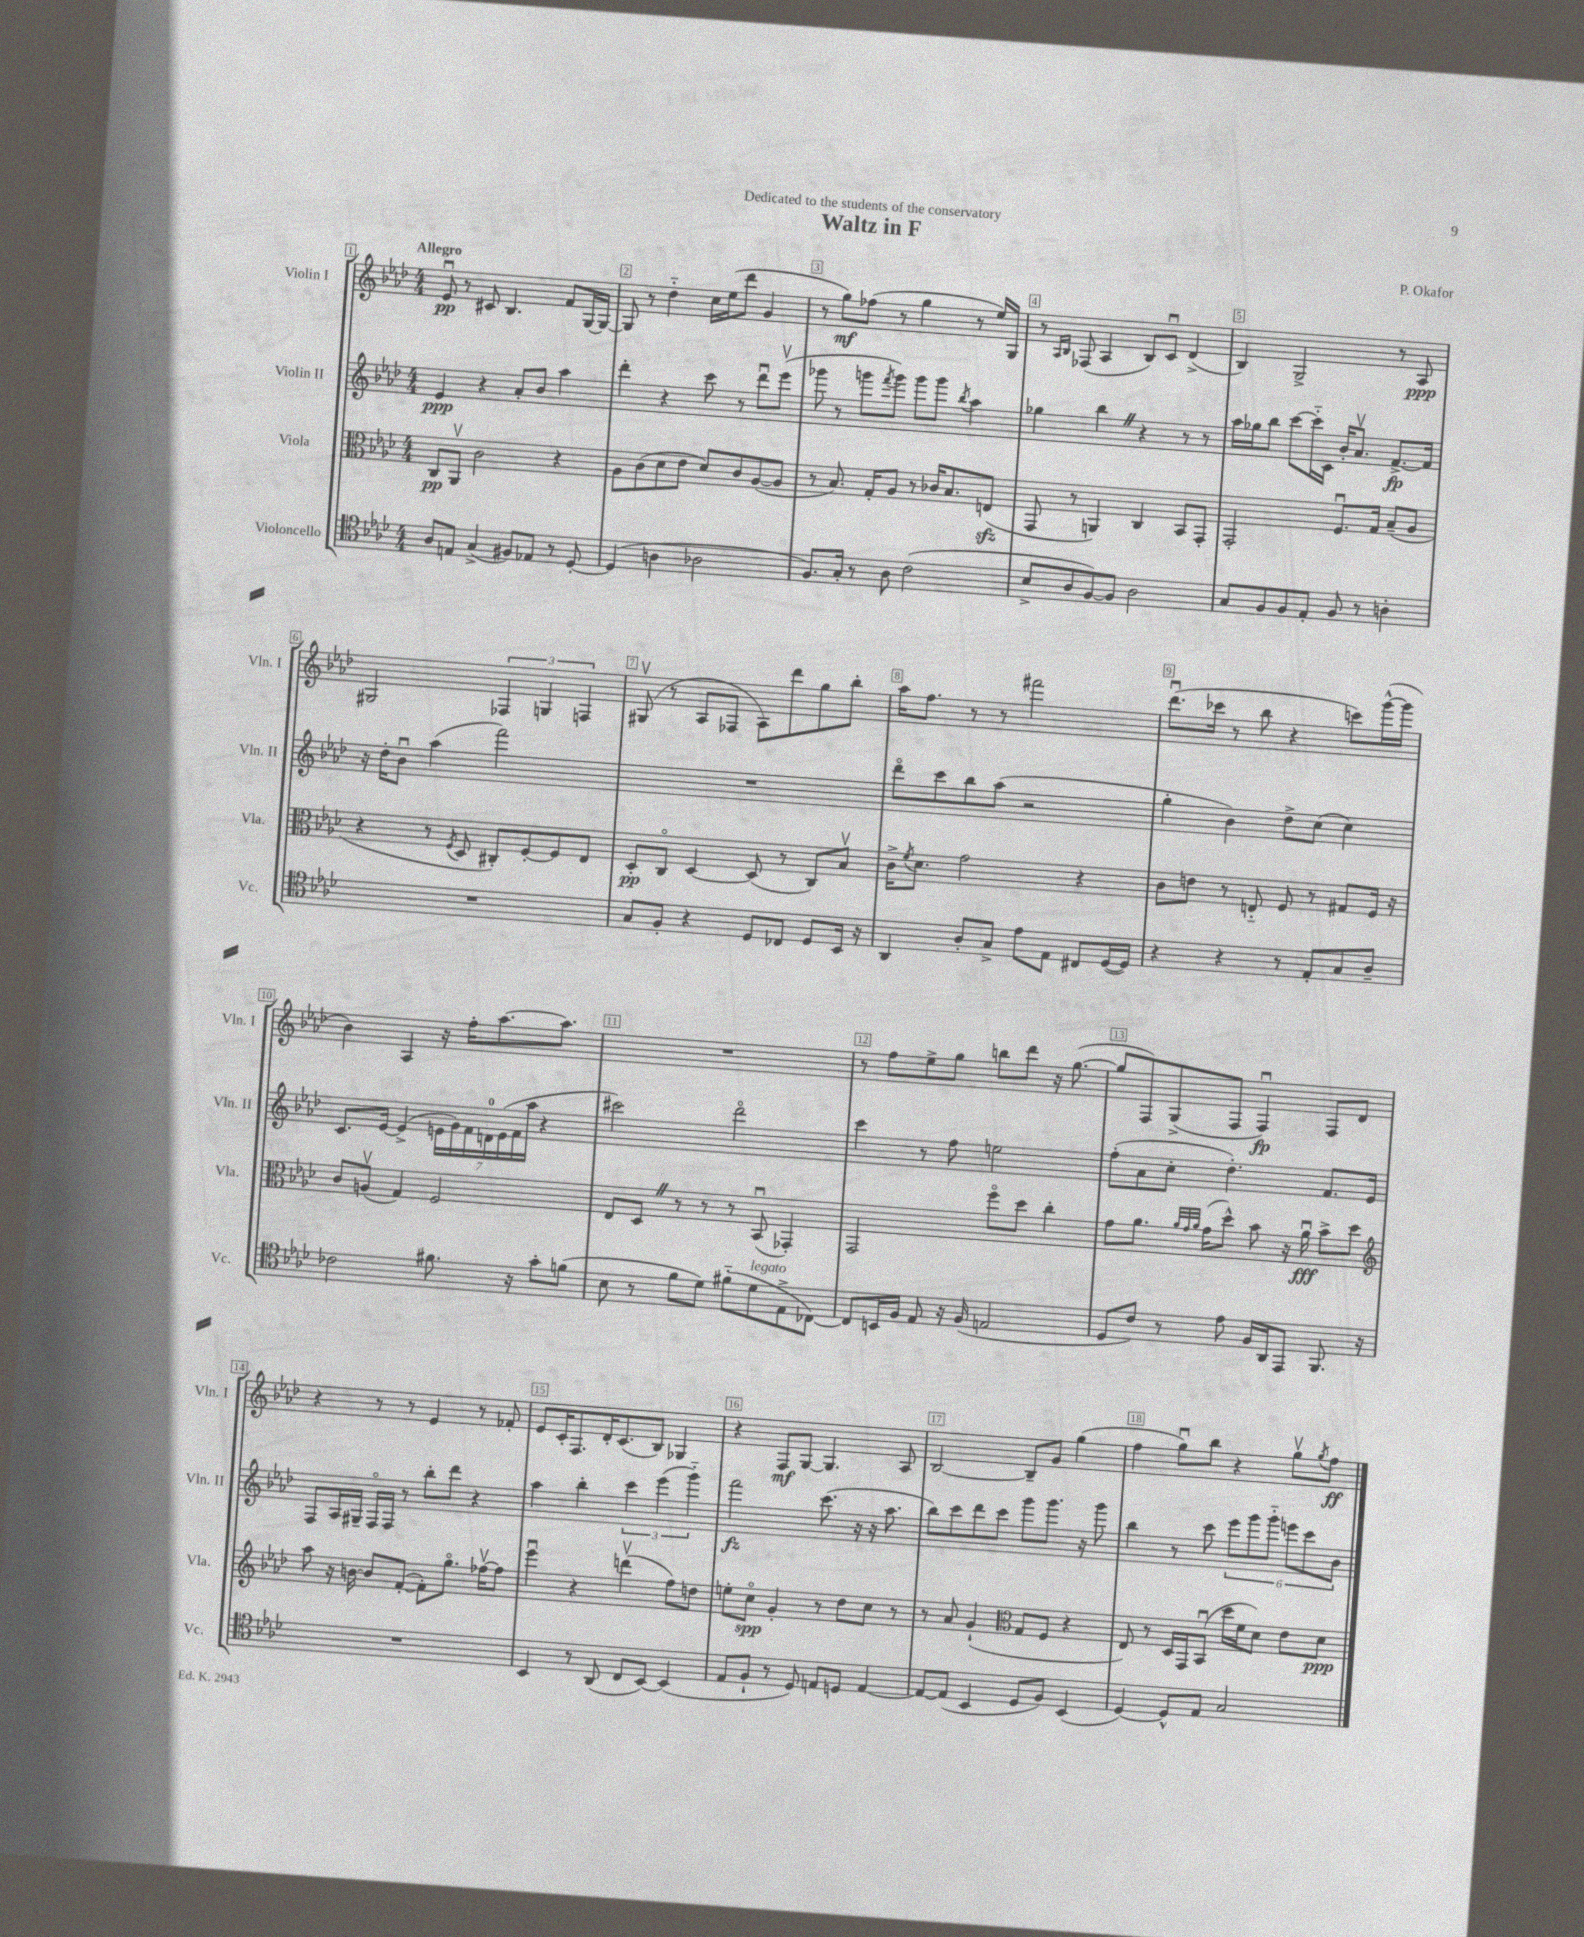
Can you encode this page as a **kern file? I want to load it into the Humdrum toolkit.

**kern	**kern	**dynam	**kern	**dynam	**kern	**dynam
*part4	*part3	*part3	*part2	*part2	*part1	*part1
*staff4	*staff3	*staff3	*staff2	*staff2	*staff1	*staff1
*I"Violoncello	*I"Viola	*	*I"Violin II	*	*I"Violin I	*
*I'Vc.	*I'Vla.	*	*I'Vln. II	*	*I'Vln. I	*
*clefC4	*clefC3	*	*clefG2	*	*clefG2	*
*k[b-e-a-d-]	*k[b-e-a-d-]	*	*k[b-e-a-d-]	*	*k[b-e-a-d-]	*
*M4/4	*M4/4	*	*M4/4	*	*M4/4	*
=1	=1	=1	=1	=1	=1	=1
!	!	!	!	!	!LO:TX:a:B:t=Allegro	!
8A-/L	8C/L	pp	4e-/	ppp	8e-u/	pp
8En/J	8AA-v/J	.	.	.	8r	.
(4G^/	2c\	.	4r	.	8c#X/	.
.	.	.	.	.	4.B-/	.
8F#X/L)	.	.	8a-'/L	.	.	.
8E-X/J	.	.	8b-/J	.	.	.
8r	4r	.	4aa-\	.	8f/L	.
[8D-'/	.	.	.	.	[16G/L	.
.	.	.	.	.	16G/JJ_	.
=2	=2	=2	=2	=2	=2	=2
(4D-/]	8A-\L	.	4ddd-'\	.	8G/]	.
.	(8c\	.	.	.	8r	.
4An\	8d-\	.	4r	.	4dd-\	.
.	8e-\J	.	.	.	.	.
2A-X\	8d-/L)	.	8ccc\	.	16cc\LL	.
.	.	.	.	.	(16ee-\J	.
.	8c/	.	8r	.	8ddd-\J	.
.	([8A-/	.	8ddd-u\L	.	4g/	.
.	8A-/J]	.	(8eee-v\J	.	.	.
=3	=3	=3	=3	=3	=3	=3
8.F/L)	8r	.	8ggg-X\	.	8r	.
.	8.B-/)	.	8r	.	8gg\L)	mf
16G'/Jk	.	.	.	.	.	.
8r	.	.	8gggn\L	.	(8ff-X\J	.
.	16G'/KL	.	.	.	.	.
.	.	.	8qfff/	.	.	.
8A-\	8A-/J	.	8ggg\J)	.	8r	.
(2c\	8r	.	8ggg\L	.	4gg\	.
.	16c-X/KL	.	8ggg\J	.	.	.
.	8.B-/	.	.	.	.	.
.	.	.	8qbb-/	.	.	.
.	.	.	4aa-\	.	8r	.
.	(8Enzz/J	.	.	.	16ee-/LL)	.
.	.	.	.	.	16G/JJ	.
=4	=4	=4	=4	=4	=4	=4
8B-^/L	8GG/	.	4gg-X\	.	8r	.
.	.	.	.	.	16qqA-/LL	.
.	.	.	.	.	16qqB-/JJ	.
8A-/	8r	.	.	.	(8F-X/	.
[8F/)	4AAn/)	.	4bb-Z\	.	4A-/	.
8F/J]	.	.	.	.	.	.
2A-\	4C/	.	4r	.	8B-/L)	.
.	.	.	.	.	8cu/J	.
.	8BB-/L	.	8r	.	(4d-^/	.
.	8GG'/J	.	8r	.	.	.
=5	=5	=5	=5	=5	=5	=5
8G/L	2GG'/	.	16aa-\LL	.	4B-/)	.
.	.	.	16gg-X\J	.	.	.
8F/	.	.	8bb-\J	.	.	.
8F/	.	.	[8ccc\L	.	2G^/	.
8E-'/J	.	.	16ccc\L]	.	.	.
.	.	.	16c\JJ	.	.	.
8F/	8.Fu/L	.	16b-'/KL	.	.	.
.	.	.	8.a-v/J	.	.	.
8r	.	.	.	.	.	.
.	16G/Jk	.	.	.	.	.
4An'\	(8B-~/L	.	[8.f^/L	fp	8r	.
.	8A-/J	.	.	.	8A-/	ppp
.	.	.	16f/Jk]	.	.	.
!!LO:LB:g=z
=6	=6	=6	=6	=6	=6	=6
1r	4r	.	16r	.	2G#X/	.
.	.	.	16dd-'\KL	.	.	.
.	.	.	8b-u\J	.	.	.
.	8r	.	(4aa-\	.	.	.
.	8qF/	.	.	.	.	.
.	8D-/	.	.	.	.	.
.	8C#X'/L)	.	2fff\)	.	6F-X/	.
.	[8F'/	.	.	.	.	.
.	.	.	.	.	6Gn/	.
.	8F/]	.	.	.	.	.
.	.	.	.	.	6Fn/	.
.	8E-/J	.	.	.	.	.
=7	=7	=7	=7	=7	=7	=7
8G/L	8D-'/L	pp	1r	.	(8G#Xv/	.
8F'/J	8C/J	.	.	.	8r	.
4r	[4D-/	.	.	.	8A-/L	.
.	.	.	.	.	8F-X/J	.
8D-/L	(8D-/]	.	.	.	8A-\L)	.
8C-X/J	8r	.	.	.	8ddd-\	.
8D-/L	8C/L)	.	.	.	8gg\	.
16BB-/Jk	8B-v/J	.	.	.	8bb-'\J	.
16r	.	.	.	.	.	.
=8	=8	=8	=8	=8	=8	=8
4AA-/	16c^\KL	.	8ddd-\L	.	16aa-\KL	.
.	8qf/	.	.	.	.	.
.	8.d-\J	.	.	.	8.ff\J	.
.	.	.	8ccc\	.	.	.
8A-'/L	2g\	.	8bb-\	.	8r	.
8G^/J	.	.	(8aa-\J	.	8r	.
8e-\L	.	.	2r	.	2fff#X\	.
8E-\J	.	.	.	.	.	.
8C#X/L	4r	.	.	.	.	.
([16D-/L	.	.	.	.	.	.
16D-/JJ])	.	.	.	.	.	.
=9	=9	=9	=9	=9	=9	=9
4r	8c\L	.	4gg'\	.	(8.ddd-u\L	.
.	8en\J	.	.	.	.	.
.	.	.	.	.	16ccc-X\Jk	.
4r	8r	.	4b-\)	.	8r	.
.	8En/	.	.	.	8bb-\	.
8r	8F/	.	8dd-^\L	.	4r	.
8E-'/L	8r	.	(8cc\J	.	.	.
8G/	8G#X/L	.	4cc\)	.	8cccn\L)	.
8A-~/J	16F/Jk	.	.	.	([16ggg^^\L	.
.	16r	.	.	.	16ggg\JJ]	.
!!LO:LB:g=z
=10	=10	=10	=10	=10	=10	=10
2c-X\	8c/L	.	8.c/L	.	4b-\)	.
.	(8Anv/J	.	.	.	.	.
.	.	.	[16e-/Jk	.	.	.
.	4G/)	.	(4e-^/]	.	4A-/	.
8.f#X\	2F/	.	28en\LL	.	16r	.
.	.	.	28g\)	.	.	.
.	.	.	.	.	16ff'\KL	.
.	.	.	28f\	.	.	.
.	.	.	28dn\	.	.	.
.	.	.	.	.	[8.aa-\	.
.	.	.	(28e\	.	.	.
.	.	.	28f\	.	.	.
16r	.	.	.	.	.	.
.	.	.	28aa-\JJ	.	.	.
8g'\L	.	.	4r	.	.	.
.	.	.	.	.	8.aa-\J]	.
(8fn\J	.	.	.	.	.	.
=11	=11	=11	=11	=11	=11	=11
8B-\	8E-/L	.	2ccc#X\)	.	1r	.
8r	8D-Z/J	.	.	.	.	.
8f\L	8r	.	.	.	.	.
8d-\J)	8r	.	.	.	.	.
(8f#X\L	8r	.	2ddd-\	.	.	.
!LO:TX:a:i:t=legato	!	!	!	!	!	!
8d-\	(8BB-u/	.	.	.	.	.
8E-^\	4GG-X'/)	.	.	.	.	.
[8C-X\J)	.	.	.	.	.	.
=12	=12	=12	=12	=12	=12	=12
8C-/L]	2GG/	.	4ccc\	.	8r	.
16BBn/L	.	.	.	.	8ff\L	.
16F/JJ	.	.	.	.	.	.
8E-/	.	.	8r	.	8ee-^\	.
16r	.	.	8ff\	.	8gg\J	.
(16F/	.	.	.	.	.	.
2En/	8ff\L	.	2een\	.	8bbn\L	.
.	8dd-\J	.	.	.	8ddd-\J	.
.	4cc'\	.	.	.	16r	.
.	.	.	.	.	([8.gg\	.
=13	=13	=13	=13	=13	=13	=13
8D-/L	8g\L	.	(8ff'\L	.	8gg/L]	.
8c/J)	8.a-\J	.	8a-\	.	8F/)	.
8r	.	.	8cc'\J	.	(8G^/	.
.	32qqa-/LLL	.	.	.	.	.
.	32qqg/	.	.	.	.	.
.	32qqa-/JJJ	.	.	.	.	.
.	(16g\KL	.	.	.	.	.
8e-\	8dd-^^\J)	.	4.dd-'\)	.	8F/J	.
16F/LL	8b-\	.	.	.	4Fu/)	fp
16AA-/J	.	.	.	.	.	.
8EE-/J	16r	.	.	.	.	.
.	16a-u\	fff	.	.	.	.
8.FF/	8b-^\L	.	8.f/L	.	8F/L	.
.	8dd-\J	.	.	.	8d-/J	.
16r	.	.	16e-/Jk	.	.	.
!!LO:LB:g=z
=14	=14	=14	=14	=14	=14	=14
*	*clefG2	*	*	*	*	*
1r	8aa-\	.	8F/L	.	4r	.
.	16r	.	16A-/L	.	.	.
.	[16bn\	.	16G#X~/JJ	.	.	.
.	8b/L]	.	16F/LL	.	8r	.
.	.	.	16F/JJ	.	.	.
.	([8f'/J	.	8r	.	8r	.
.	8f'\L])	.	8bb-'\L	.	4e-/	.
.	8.gg\J	.	8ddd-\J	.	.	.
.	.	.	4r	.	8r	.
.	[16ff-Xv\KL	.	.	.	.	.
.	8ff-\J]	.	.	.	8f-X'/	.
=15	=15	=15	=15	=15	=15	=15
4BB-/	4eee-u\	.	4aa-\	.	8e-/L	.
.	.	.	.	.	16c'/K	.
.	.	.	.	.	8.F/	.
8r	4r	.	4bb-'\	.	.	.
(8AA-/	.	.	.	.	16d-'/K	.
.	.	.	.	.	(8.c/	.
8C/L	(4dddnv\	.	6ccc\	.	.	.
[8BB-/J)	.	.	.	.	8B-/J)	.
.	.	.	(6eee-\	.	.	.
(4BB-/]	8ff\L)	.	.	.	4G-X/	.
.	.	.	6ggg\)	.	.	.
.	8ddn\J	.	.	.	.	.
=16	=16	=16	=16	=16	=16	=16
8E-/L	8een'\L	.	2fff\	fz	4r	.
8F`/J	8cc\J	spp	.	.	.	.
8r	4g'/	.	.	.	8F/L	mf
8D-/)	.	.	.	.	[8G/J	.
8En/L	8r	.	(8.ccc\	.	4.G/]	.
8Dn/J	8dd-\L	.	.	.	.	.
.	.	.	16r	.	.	.
[4E/	8cc\J	.	16r	.	.	.
.	.	.	8.aa-\	.	.	.
.	8r	.	.	.	8A-/	.
=17	=17	=17	=17	=17	=17	=17
8E/L_	8r	.	8bb-\L)	.	[2B-/	.
(8E/J]	8a-/	.	8ccc\	.	.	.
4BB-/	(4g`/	.	8ddd-\	.	.	.
.	.	.	8ccc\J	.	.	.
*	*clefC3	*	*	*	*	*
8D-/L	8G/L	.	8ggg\L	.	8B-~/L]	.
8F/J)	8F/J	.	8.ggg\J	.	8g/J	.
(4BB-/	4r	.	.	.	(4gg\	.
.	.	.	16r	.	.	.
.	.	.	8ggg\	.	.	.
=18	=18	=18	=18	=18	=18	=18
[4D-/)	8E-/)	.	4bb-\	.	4ff\	.
.	8r	.	.	.	.	.
8D-^^/L]	16D-/LL	.	8r	.	8ggu\L)	.
.	16GG/J	.	.	.	.	.
8E-/J	(8BB-u/J	.	8ccc\	.	8bb-\J	.
2G/	16dd-\LL	.	12eee-\L	.	4r	.
.	16f\J	.	.	.	.	.
.	.	.	12ggg\	.	.	.
.	8d-\J)	.	.	.	.	.
.	.	.	12ggg\J	.	.	.
.	8e-\L	.	12eeen\L	.	8ggv\L	.
.	.	.	12ccc\	.	.	.
.	.	.	.	.	8qgg/	.
.	8d-\J	ppp	.	.	8ff\J	ff
.	.	.	12b-\J	.	.	.
==	==	==	==	==	==	==
*-	*-	*-	*-	*-	*-	*-
